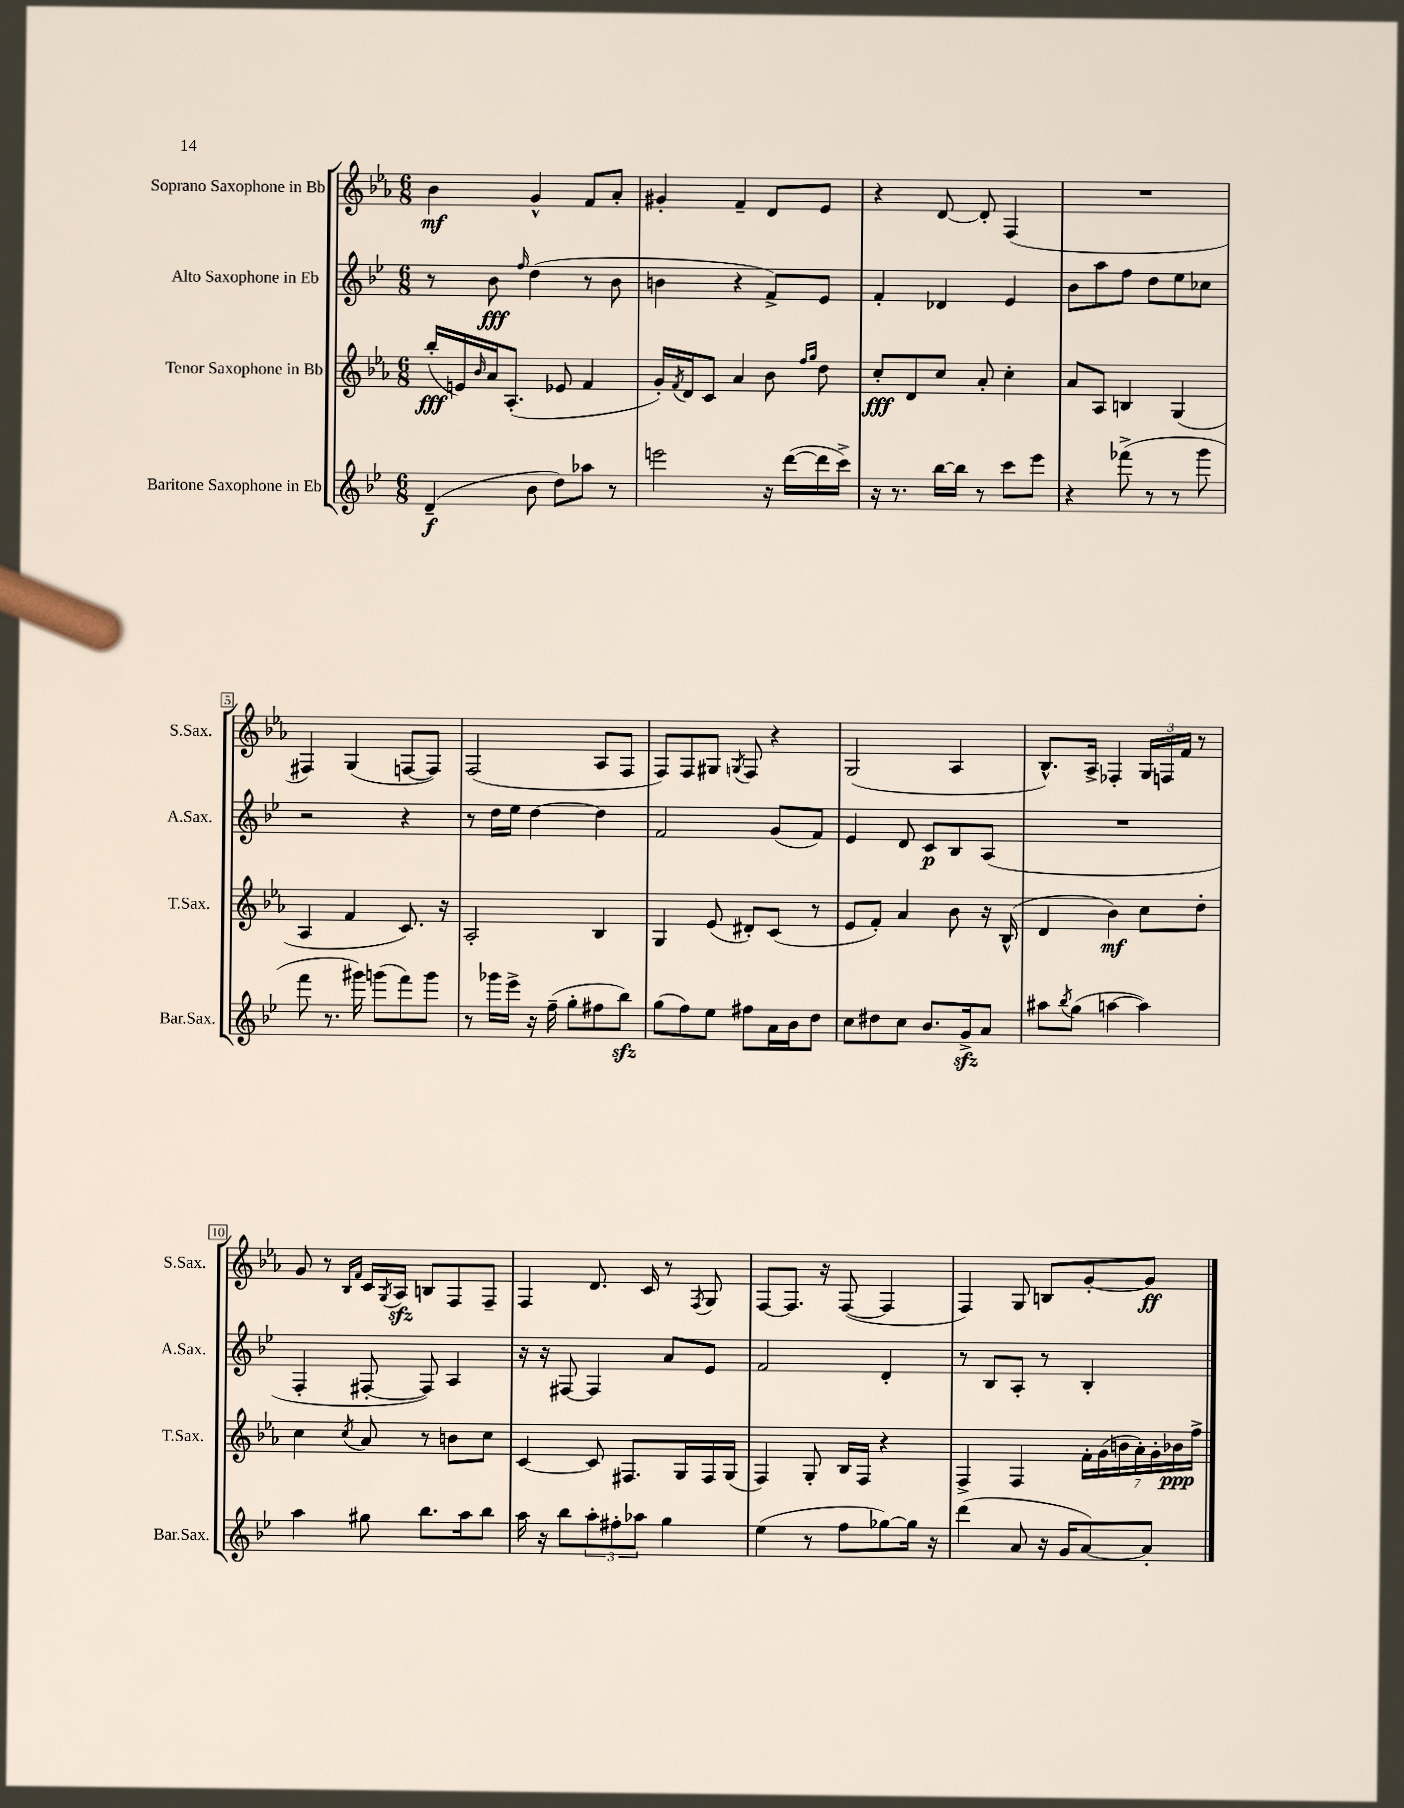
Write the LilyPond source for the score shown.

<<
\new StaffGroup <<
\new Staff = "s0" \with { instrumentName = "Soprano Saxophone in Bb" shortInstrumentName = "S.Sax." } {
    \clef treble \key ees \major \numericTimeSignature \time 6/8
    bes'4\mf g'4-^ f'8 aes'8-. |
    gis'4-. f'4-- d'8 ees'8 |
    r4 d'8~ d'8-. f4( |
    R2. |
    fis4) g4( f8~ f8) |
    f2( aes8 f8 |
    f8) f8 gis8 \acciaccatura { g8 } f8 r4 |
    g2( aes4 |
    bes8.-^) aes16-> fes4-. \tuplet 3/2 { g16 f16 f'16 } r8 |
    g'8 r8 \grace { bes16 f'16 } c'16 \acciaccatura { g8 } aes16\sfz b8 f8 f8-- |
    f4 d'8. c'16 r8 \acciaccatura { f8 } g8 |
    f8~ f8. r16 f8~( f4 |
    f4) g8 b8 g'8~-. g'8\ff \bar "|." |
}
\new Staff = "s1" \with { instrumentName = "Alto Saxophone in Eb" shortInstrumentName = "A.Sax." } {
    \clef treble \key bes \major \numericTimeSignature \time 6/8
    r8 bes'8\fff \grace { f''16 } d''4( r8 bes'8 |
    b'4 r4 f'8->) ees'8 |
    f'4-. des'4 ees'4 |
    bes'8 a''8 f''8 d''8 ees''8 ces''8 |
    r2 r4 |
    r8 d''16 ees''16 d''4~ d''4 |
    f'2 g'8( f'8) |
    ees'4 d'8 c'8\p bes8 a8( |
    R2. |
    f4-. fis8~-. fis8) a4 |
    r16 r16 fis8~ fis4 a'8 ees'8 |
    f'2 d'4-. |
    r8 bes8 a8-. r8 bes4-. \bar "|." |
}
\new Staff = "s2" \with { instrumentName = "Tenor Saxophone in Bb" shortInstrumentName = "T.Sax." } {
    \clef treble \key ees \major \numericTimeSignature \time 6/8
    bes''16-.\fff( e'16) \grace { bes'16 } aes'16 aes8.-.( ees'8 f'4 |
    g'16-.) \acciaccatura { f'8 } d'16 c'8 aes'4 bes'8 \grace { f''16 g''16 } d''8 |
    c''8-.\fff d'8 c''8 aes'8-. c''4-. |
    aes'8 aes8 b4 g4( |
    aes4 f'4 c'8.) r16 |
    aes2-. bes4 |
    g4 ees'8( dis'8-.) c'8( r8 |
    ees'8 f'8-.) aes'4 bes'8 r16 bes16-^( |
    d'4 bes'4\mf) c''8 d''8-. |
    c''4 \acciaccatura { c''8 } aes'8 r8 b'8 c''8 |
    c'4~ c'8 fis8. g16 fis16 g16( |
    f4) g8-. bes16 f16 r4 |
    f4-> f4 \tuplet 7/4 { f'16-. g'16( b'16 aes'16-.) g'16-. bes'16\ppp f''16-> } \bar "|." |
}
\new Staff = "s3" \with { instrumentName = "Baritone Saxophone in Eb" shortInstrumentName = "Bar.Sax." } {
    \clef treble \key bes \major \numericTimeSignature \time 6/8
    d'4--\f( bes'8 d''8) aes''8 r8 |
    e'''2 r16 d'''16~( d'''16 c'''16->) |
    r16 r8. bes''16~ bes''16 r8 c'''8 ees'''8 |
    r4 fes'''8->( r8 r8 g'''8 |
    f'''8 r8. gis'''16) g'''8( f'''8) g'''8 |
    r8 ges'''16 ees'''16-> r16 f''16--( g''8-. fis''8 bes''8\sfz) |
    g''8( f''8) ees''8 fis''8 a'16 bes'16 d''8 |
    c''8 dis''8 c''8 bes'8. g'16->\sfz a'8 |
    ais''8 \acciaccatura { bes''8 } g''8( a''4~ a''4) |
    a''4 gis''8 bes''8. a''16 bes''8 |
    a''16 r16 bes''8 \tuplet 3/2 { a''8-. fis''8-. aes''8 } g''4 |
    ees''4( r8 f''8 ges''8~) ges''16 r16 |
    d'''4( a'8 r16 g'16 a'8~) a'8-. \bar "|." |
}
>>
>>
\layout { \context { \Score \override BarNumber.stencil = #(make-stencil-boxer 0.1 0.3 ly:text-interface::print) } }
